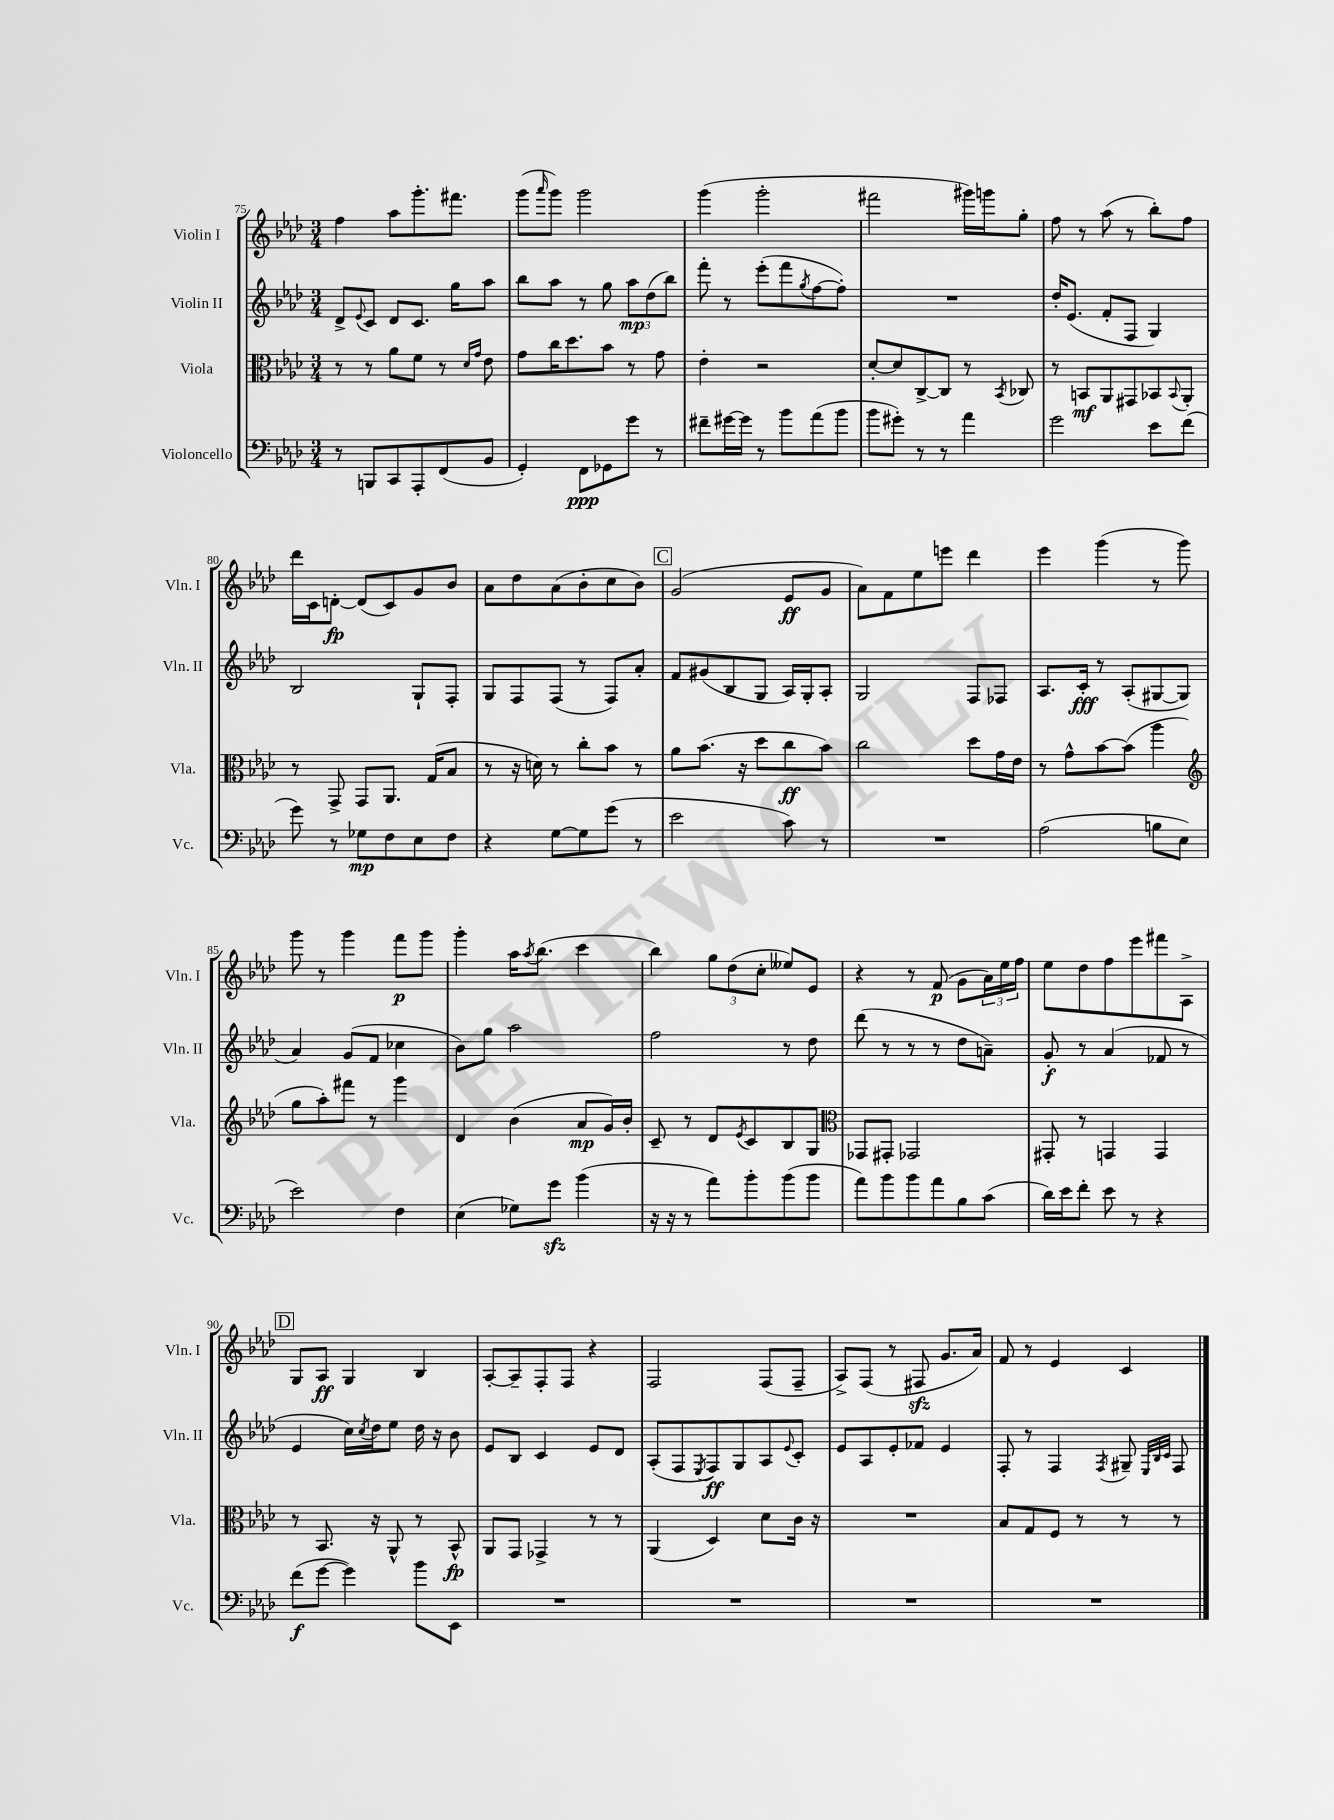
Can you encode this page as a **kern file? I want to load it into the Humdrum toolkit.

**kern	**kern	**kern	**kern
*staff4	*staff3	*staff2	*staff1
*clefF4	*clefC3	*clefG2	*clefG2
*k[b-e-a-d-]	*k[b-e-a-d-]	*k[b-e-a-d-]	*k[b-e-a-d-]
*M3/4	*M3/4	*M3/4	*M3/4
8r	8r	8d-^/L	4ff\
.	.	8qqe-/	.
8BBB/L	8r	8c/J	.
8CC/	8a-\L	8d-/L	8aa-\L
8AAA-'/	8f\J	8.c/J	8.ggg'\
(8FF/	8r	.	.
.	.	16gg\LK	8.fff#\J
.	16qqd-/LL	.	.
.	16qqg/JJ	.	.
8BB-/J	8e-\	8aa-\J	.
=	=	=	=
4GG'/)	8g\L	8bb-\L	(8ggg\L
.	.	.	16qqaaa-/
.	16cc\K	8aa-\J	8ggg\J)
.	8.dd-\	.	.
8FF\L	.	8r	2ggg\
8GG-\	8b-\J	8gg\	.
8g\J	8r	12aa-\L	.
.	.	(12dd-\	.
8r	8g\	.	.
.	.	12bb-\J)	.
=	=	=	=
8f#~\L	4e-'\	8fff'\	(4ggg\
[16g#\L	.	8r	.
16g#\]JJ	.	.	.
8r	2r	(8eee-'\L	2ggg'\
8b-\L	.	8fff\	.
.	.	8qgg/	.
(8a-\	.	[8ff\	.
8b-\J	.	8ff'\]J)	.
=	=	=	=
8b-\L	[8d-'/L	2.r	2fff#\
8g#'\J)	8d-/]	.	.
8r	[8C^/	.	.
8r	8C/]J	.	.
4a-\	8r	.	16ggg#\LL)
.	.	.	16ggg\J
.	8qBB-/	.	.
.	8C-/	.	8gg'\J
=	=	=	=
2g\	8r	16dd-'/LK	8ff\
.	.	(8.e-/J	.
.	8BB/L	.	8r
.	8AA-/	8f'/L	(8aa-\
.	8GG#/	8F/J	8r
8e-\L	8BB-/	4G/)	8bb-'\L)
.	8qqBB-/	.	.
(8f\J	8AA-'/J	.	8ff\J
=	=	=	=
8g\)	8r	2B-/	16ddd-\LL
.	.	.	16c\J
8r	8GG^/	.	[8d'\J
8G-\L	8GG/L	.	(8d/]L
8F\	8.AA-/J	.	8c/)
8E-\	.	8G`/L	8g/
.	(16G/LK	.	.
8F\J	8B-/J	8F'/J	8b-/J
=	=	=	=
4r	8r	8G/L	8a-\L
.	16r	8F/	8dd-\
.	16d\)	.	.
[8G\L	8r	(8F/J	(8a-\
8G\]	8cc'\L	8r	8b-'\
(8g\J	8b-\J	8F/L)	8cc\
8r	8r	8a-'/J	8b-\J)
=	=	=	=
2e-\	8a-\L	8f/L	(2g/
.	(8.b-\J	(8g#/	.
.	.	8B-/	.
.	16r	.	.
.	8dd-\L	8G/J	.
8c\)	8cc\	16A-/LL)	8e-/L
.	.	16G'/J	.
8r	8b-\J)	8A-'/J	8g/J
=	=	=	=
2.r	2cc\	2G/	8a-\L)
.	.	.	8f\
.	.	.	8ee-\
.	.	.	8eee\J
.	8dd-\L	8F/L	4ddd-\
.	16g\L	8F-/J	.
.	16e-\JJ	.	.
=	=	=	=
(2A-\	8r	8.A-/L	4eee-\
.	8g^^\L	.	.
.	.	16c'/Jk	.
.	[8b-\	8r	(4ggg\
.	(8b-\]J	(8A-'/L	.
8B\L	4aa-\	[8G#/	8r
8E-\J	.	8G#/]J	8ggg\)
=	=	=	=
*	*clefG2	*	*
2e-\)	8gg\L	4a-/)	8ggg\
.	8aa-'\)	.	8r
.	8fff#\J	(8g/L	4ggg\
.	8r	8f/J	.
4F\	4ggg\	4cc-\	8fff\L
.	.	.	8ggg\J
=	=	=	=
(4E-\	4d-/	8b-\L)	4ggg'\
.	.	8gg\J	.
8G-\L)	(4b-\	2aa-\	16aa-\LK
.	.	.	8qaa-/
.	.	.	(8.bb-\J
8g\J	.	.	.
(4b-\	8a-/L	.	4ccc\
.	16g/L)	.	.
.	16b-'/JJ	.	.
=	=	=	=
16r	8c~/	2ff\	4bb-\)
16r	.	.	.
8r	8r	.	.
8a-\L)	8d-/L	.	12gg\L
.	.	.	(12dd-\
.	8qe-/	.	.
8b-'\	8c/	.	.
.	.	.	12cc'\J
(8b-\	8B-/	8r	8ee--/L)
8b-\J	8G/J	8dd-\	8e-/J
=	=	=	=
*	*clefC3	*	*
8a-\L)	8GG-/L	(8ddd-\	4r
8b-\	8GG#'/J	8r	.
8b-\	2GG-/	8r	8r
8a-\	.	8r	(8f/
8B-\	.	8dd-\L	8g\L
(8c\J	.	8a~\J)	24a-\L)
.	.	.	24ee-\
.	.	.	24ff\JJ
=	=	=	=
16d-\LL)	8GG#'/	8g'/	8ee-\L
16e-\J	.	.	.
8f'\J	8r	8r	8dd-\
8e-\	4GG/	(4a-/	8ff\
8r	.	.	8eee-\
4r	4GG/	8f-/	8fff#\
.	.	8r	8A-^\J
=	=	=	=
(8f\L	8r	4e-/	8G/L
[8g\J	8.BB-/	.	8A-/J
4g\])	.	16cc\LL)	4G/
.	.	8qcc/	.
.	16r	16dd-\J	.
.	8AA-^^/	8ee-\J	.
8b-\L	8r	16dd-\	4B-/
.	.	16r	.
8EE-\J	8BB-^^/	8b-\	.
=	=	=	=
2.r	8AA-/L	8e-/L	[8A-'/L
.	8GG/J	8B-/J	8A-~/]
.	4GG-^/	4c/	8F'/
.	.	.	8F/J
.	8r	8e-/L	4r
.	8r	8d-/J	.
=	=	=	=
2.r	(4AA-/	(8A-'/L	2F/
.	.	8F/	.
.	.	8qE-/	.
.	4D-/)	8F/)	.
.	.	8G/	.
.	8d-\L	8A-/	(8F/L
.	.	8qqe-/	.
.	16c\Jk	8c'/J	8F~/J
.	16r	.	.
=	=	=	=
2.r	2.r	8e-/L	8A-^/L)
.	.	8A-/	(8F/J
.	.	8e-'/	8r
.	.	8f-/J	8F#/
.	.	4e-/	8.g/L
.	.	.	16a-/Jk)
=	=	=	=
2.r	8B-/L	8F'/	8f/
.	8G/	8r	8r
.	8F/J	4F/	4e-/
.	8r	.	.
.	.	8qF/	.
.	8r	8G#~/	4c/
.	.	32qqE-/LLL	.
.	.	32qqB-/	.
.	.	32qqc/JJJ	.
.	8r	8F/	.
==	==	==	==
*-	*-	*-	*-
